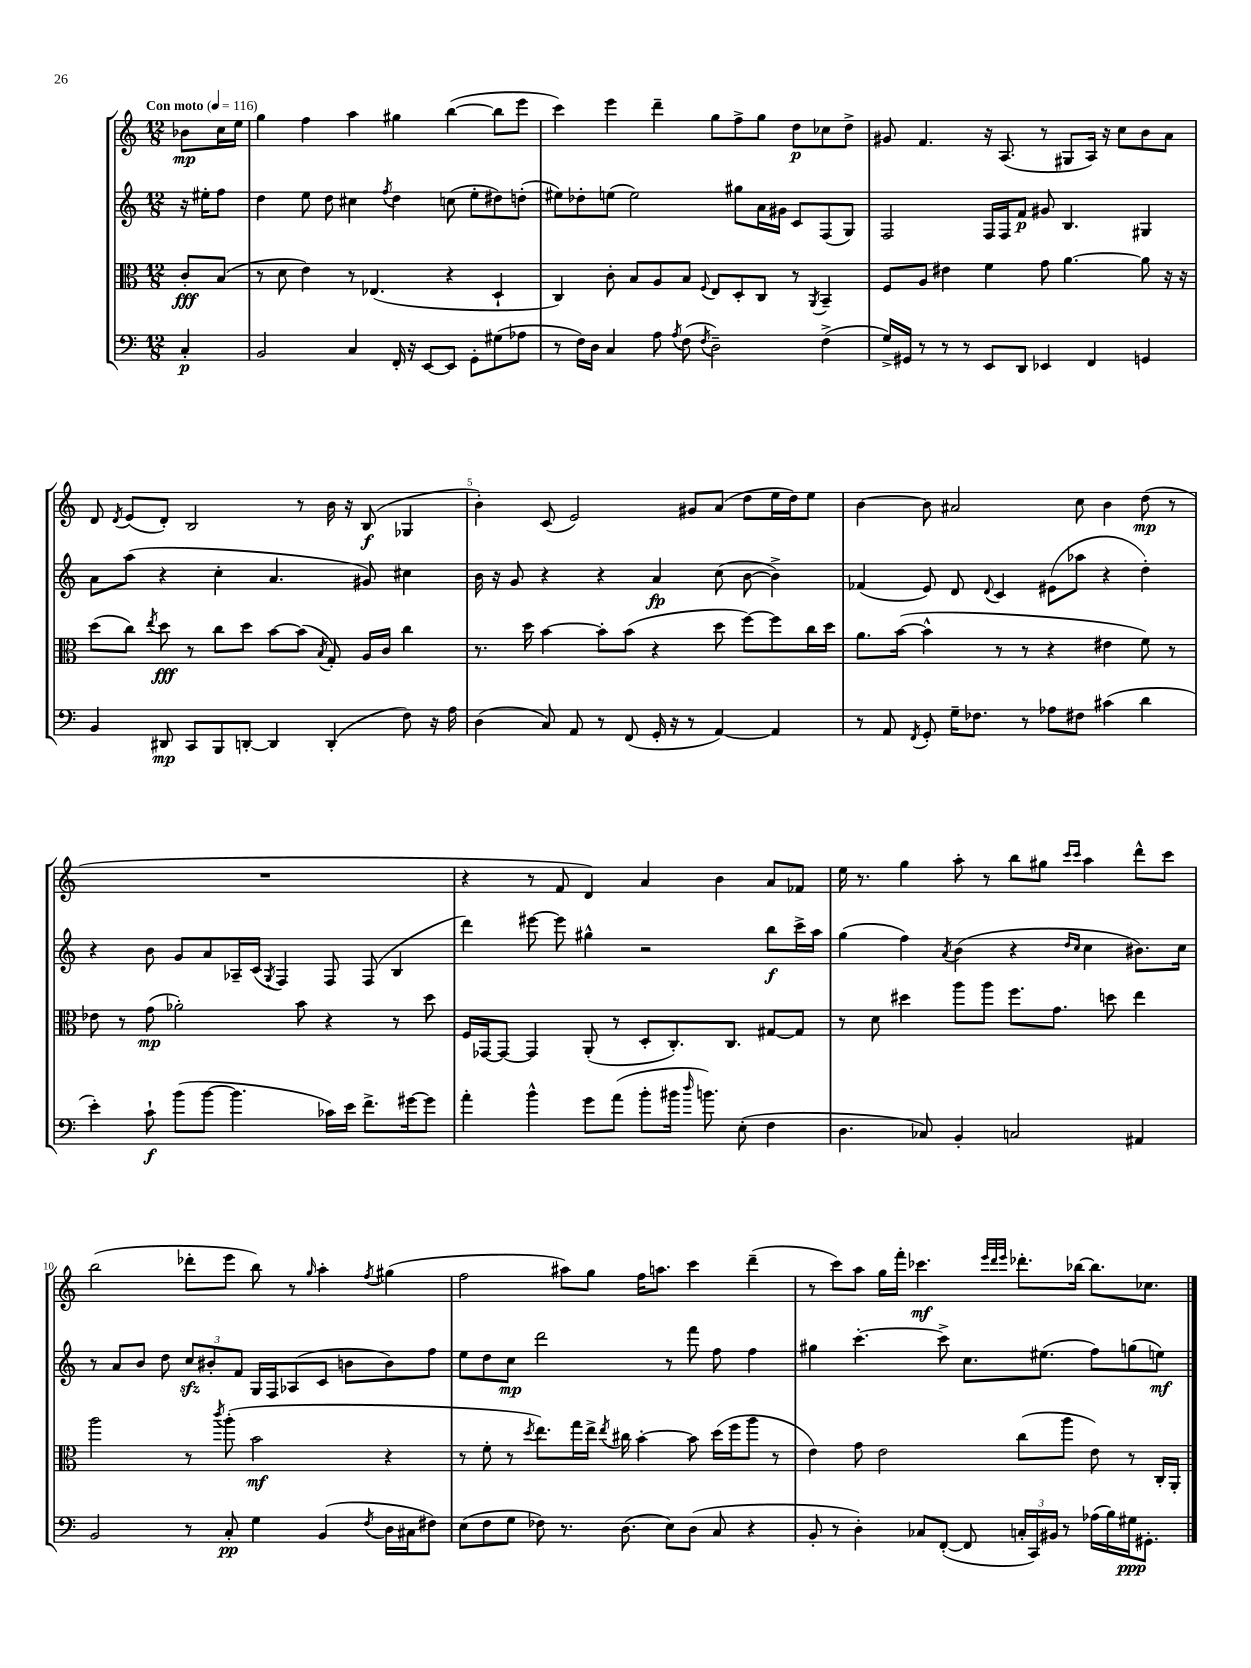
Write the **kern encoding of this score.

**kern	**dynam	**kern	**dynam	**kern	**dynam	**kern	**dynam
*part4	*part4	*part3	*part3	*part2	*part2	*part1	*part1
*staff4	*staff4	*staff3	*staff3	*staff2	*staff2	*staff1	*staff1
*clefF4	*	*clefC3	*	*clefG2	*	*clefG2	*
*k[]	*	*k[]	*	*k[]	*	*k[]	*
*M12/8	*	*M12/8	*	*M12/8	*	*M12/8	*
*MM116	*	*MM116	*	*MM116	*	*MM116	*
=	=	=	=	=	=	=	=
!	!	!	!	!	!	!LO:TX:a:B:t=Con moto	!
4C'/	p	8c'/L	fff	16r	.	8b-X\L	mp
.	.	.	.	16ee#X'\KL	.	.	.
.	.	(8B/J	.	8ff\J	.	16cc\L	.
.	.	.	.	.	.	16ee\JJ	.
=1	=1	=1	=1	=1	=1	=1	=1
2BB/	.	8r	.	4dd\	.	4gg\	.
.	.	8d\	.	.	.	.	.
.	.	4e\)	.	8ee\	.	4ff\	.
.	.	.	.	8dd\	.	.	.
4C/	.	8r	.	4cc#X\	.	4aa\	.
.	.	(4.E-X/	.	.	.	.	.
.	.	.	.	8qff/	.	.	.
16FF'/	.	.	.	4dd\	.	4gg#X\	.
16r	.	.	.	.	.	.	.
[8EE/L	.	.	.	.	.	.	.
8EE/J]	.	4r	.	(8ccn\	.	([4bb\	.
8GG'\L	.	.	.	8ee'\L	.	.	.
(8G#X\	.	4D`/	.	8dd#X\)	.	8bb\L]	.
8A-X\J	.	.	.	(8ddn'\J	.	8eee\J	.
=2	=2	=2	=2	=2	=2	=2	=2
8r	.	4C/)	.	8ee#X\L)	.	4ccc\)	.
16F\LL)	.	.	.	8dd-X'\	.	.	.
16D\JJ	.	.	.	.	.	.	.
4C/	.	8c'\	.	(8een\J	.	4eee\	.
.	.	8B/L	.	2ee\)	.	.	.
8A\	.	8A/	.	.	.	4ddd~\	.
8qA/	.	.	.	.	.	.	.
(8F\	.	8B/J	.	.	.	.	.
8qF/	.	8qqF/	.	.	.	.	.
2D~\)	.	8E/L	.	.	.	8gg\L	.
.	.	8D'/	.	8gg#X\L	.	8ff^\	.
.	.	8C/J	.	16a\L	.	8gg\J	.
.	.	.	.	16g#X\JJ	.	.	.
.	.	8r	.	8c/L	.	8dd\L	p
.	.	8qAA/	.	.	.	.	.
(4F^\	.	4BB~/	.	(8F/	.	8cc-X\	.
.	.	.	.	8G/J)	.	8dd^\J	.
=3	=3	=3	=3	=3	=3	=3	=3
16G^/LL)	.	8F/L	.	2F/	.	8g#X/	.
16GG#X/JJ	.	.	.	.	.	.	.
8r	.	8A/J	.	.	.	4.f/	.
8r	.	4e#X\	.	.	.	.	.
8r	.	.	.	.	.	.	.
8EE/L	.	4f\	.	16F/LL	.	16r	.
.	.	.	.	16F/J	.	(8.A/	.
8DD/J	.	.	.	8f/J	p	.	.
4EE-X/	.	8g\	.	8g#X/	.	8r	.
.	.	[4.a\	.	4.B/	.	8G#X/L	.
4FF/	.	.	.	.	.	16A/Jk)	.
.	.	.	.	.	.	16r	.
.	.	.	.	.	.	8cc\L	.
4GGn/	.	8a\]	.	4G#X/	.	8b\	.
.	.	16r	.	.	.	8a\J	.
.	.	16r	.	.	.	.	.
!!LO:LB:g=z
=4	=4	=4	=4	=4	=4	=4	=4
4BB/	.	(8dd\L	.	8a\L	.	8d/	.
.	.	.	.	.	.	8qd/	.
.	.	8cc\J)	.	(8aa\J	.	(8e/L	.
.	.	8qee/	.	.	.	.	.
8DD#X/	mp	8dd\	fff	4r	.	8d'/J)	.
8CC/L	.	8r	.	.	.	2B/	.
8BBB/	.	8cc\L	.	4cc'\	.	.	.
[8DDn'/J	.	8dd\J	.	.	.	.	.
4DD/]	.	[8b\L	.	4.a/	.	.	.
.	.	(8b\J]	.	.	.	8r	.
.	.	8qB/	.	.	.	.	.
(4DD'/	.	8G'/)	.	.	.	16b\	.
.	.	.	.	.	.	16r	.
.	.	16A/LL	.	8g#X/)	.	(8B/	f
.	.	16c/JJ	.	.	.	.	.
8F\)	.	4cc\	.	4cc#X\	.	4G-X/	.
16r	.	.	.	.	.	.	.
16A\	.	.	.	.	.	.	.
=5	=5	=5	=5	=5	=5	=5	=5
(4D\	.	8.r	.	16b\	.	4b'\)	.
.	.	.	.	16r	.	.	.
.	.	.	.	8g/	.	.	.
.	.	16dd\	.	.	.	.	.
8C/)	.	[4b\	.	4r	.	(8c/	.
8AA/	.	.	.	.	.	2e/)	.
8r	.	8b'\L]	.	4r	.	.	.
(8FF/	.	(8b\J	.	.	.	.	.
16GG'/	.	4r	.	4a/	fp	.	.
16r	.	.	.	.	.	.	.
8r	.	.	.	.	.	8g#X/L	.
[4AA/)	.	8dd\	.	(8cc\	.	(8a/J	.
.	.	[8ff\L)	.	[8b\	.	8dd\L	.
4AA/]	.	8ff\]	.	4b^\])	.	16ee\L	.
.	.	.	.	.	.	16dd\J)	.
.	.	16cc\L	.	.	.	8ee\J	.
.	.	16dd\JJ	.	.	.	.	.
=6	=6	=6	=6	=6	=6	=6	=6
8r	.	8.a\L	.	(4f-X/	.	[4b\	.
8AA/	.	.	.	.	.	.	.
.	.	([16b\Jk	.	.	.	.	.
8qFF/	.	.	.	.	.	.	.
8GG'/	.	4b^^\]	.	8e/)	.	8b\]	.
16G~\KL	.	.	.	8d/	.	2a#X/	.
8.F-X\J	.	.	.	.	.	.	.
.	.	.	.	8qqd/	.	.	.
.	.	8r	.	4c/	.	.	.
8r	.	8r	.	.	.	.	.
8A-X\L	.	4r	.	(8e#X\L	.	.	.
8F#X\J	.	.	.	8aa-X\J	.	8cc\	.
(4c#X\	.	4e#X\	.	4r	.	4b\	.
4d\	.	8f\)	.	4dd'\)	.	(8dd\	mp
.	.	8r	.	.	.	8r	.
!!LO:LB:g=z
=7	=7	=7	=7	=7	=7	=7	=7
4e'\)	.	8e-X\	.	4r	.	1.r	.
.	.	8r	.	.	.	.	.
8c`\	f	(8g\	mp	8b\	.	.	.
(8b\L	.	2a-X'\)	.	8g/L	.	.	.
[8b\J	.	.	.	8a/	.	.	.
4.b\]	.	.	.	16A-X~/L	.	.	.
.	.	.	.	(16c/JJ	.	.	.
.	.	.	.	8qG/	.	.	.
.	.	.	.	4F/)	.	.	.
.	.	8b\	.	.	.	.	.
16c-X\LL)	.	4r	.	8F/	.	.	.
16e\JJ	.	.	.	.	.	.	.
8.f^\L	.	.	.	(8F/	.	.	.
.	.	8r	.	4B/	.	.	.
[16g#X\k	.	.	.	.	.	.	.
8g#\J]	.	8dd\	.	.	.	.	.
=8	=8	=8	=8	=8	=8	=8	=8
4a'\	.	16F/LL	.	4ddd\)	.	4r	.
.	.	[16GG-X/J	.	.	.	.	.
.	.	8GG-/J_	.	.	.	.	.
4b^^\	.	4GG-/]	.	[8eee#X\	.	8r	.
.	.	.	.	8eee#\]	.	8f/	.
8g\L	.	(8AA'/	.	4gg#X^^\	.	4d/)	.
(8a\J	.	8r	.	.	.	.	.
8b'\L	.	8D'/L	.	2r	.	4a/	.
16b#X\Jk	.	8.C'/)	.	.	.	.	.
16qqdd/	.	.	.	.	.	.	.
8.bn\)	.	.	.	.	.	.	.
.	.	.	.	.	.	4b\	.
.	.	8.C/J	.	.	.	.	.
(8E'\	.	.	.	.	.	.	.
4F\	.	[8G#X/L	.	8bb\L	f	8a/L	.
.	.	8G#/J]	.	16ccc^\L	.	8f-X/J	.
.	.	.	.	16aa\JJ	.	.	.
=9	=9	=9	=9	=9	=9	=9	=9
4.D\	.	8r	.	(4gg\	.	16ee\	.
.	.	.	.	.	.	8.r	.
.	.	8d\	.	.	.	.	.
.	.	4dd#X\	.	4ff\)	.	4gg\	.
8C-X/)	.	.	.	.	.	.	.
.	.	.	.	8qa/	.	.	.
4BB'/	.	8aa\L	.	(4b\	.	8aa'\	.
.	.	8aa\J	.	.	.	8r	.
2Cn/	.	8.ff\L	.	4r	.	8bb\L	.
.	.	.	.	.	.	8gg#X\J	.
.	.	8.g\J	.	.	.	.	.
.	.	.	.	16qqdd/LL	.	16qqccc/LL	.
.	.	.	.	16qqcc/JJ	.	16qqccc/JJ	.
.	.	.	.	4cc\	.	4aa\	.
.	.	8ddn\	.	.	.	.	.
4AA#X/	.	4ee\	.	8.b#X\L)	.	8ddd^^\L	.
.	.	.	.	.	.	8ccc\J	.
.	.	.	.	16cc\Jk	.	.	.
!!LO:LB:g=z
=10	=10	=10	=10	=10	=10	=10	=10
2BB/	.	2aa\	.	8r	.	(2bb\	.
.	.	.	.	8a/L	.	.	.
.	.	.	.	8b/J	.	.	.
.	.	.	.	8dd\	.	.	.
8r	.	8r	.	12cczz/L	.	8ddd-X'\L	.
.	.	.	.	12b#X'/	.	.	.
.	.	8qccc/	.	.	.	.	.
8C'/	pp	(8aa'\	.	.	.	8eee\J	.
.	.	.	.	12f/J	.	.	.
4G\	.	2b\	mf	16G/LL	.	8bb\)	.
.	.	.	.	16F/J	.	.	.
.	.	.	.	(8A-X/	.	8r	.
.	.	.	.	.	.	16qqgg/	.
(4BB/	.	.	.	8c/J	.	4aa'\	.
.	.	.	.	8bn\L	.	.	.
8qF/	.	.	.	.	.	8qff/	.
16D\LL	.	4r	.	8b\)	.	(4gg#X\	.
16C#X\J	.	.	.	.	.	.	.
8F#X\J)	.	.	.	8ff\J	.	.	.
=11	=11	=11	=11	=11	=11	=11	=11
(8E\L	.	8r	.	8ee\L	.	2ff\	.
8F\	.	8f'\	.	8dd\	.	.	.
8G\J	.	8r	.	8cc\J	mp	.	.
.	.	8qdd/	.	.	.	.	.
8F-X\)	.	8.ee\L)	.	2ddd\	.	.	.
8.r	.	.	.	.	.	8aa#X\L)	.
.	.	16gg\L	.	.	.	.	.
.	.	16ee^\JJ	.	.	.	8gg\J	.
.	.	8qee/	.	.	.	.	.
(8.D\	.	16cc#X\	.	.	.	.	.
.	.	[4b'\	.	.	.	16ff\KL	.
.	.	.	.	.	.	8.aan\J	.
8E\L)	.	.	.	8r	.	.	.
(8D\J	.	8b\]	.	8fff\	.	4ccc\	.
8C/	.	(16dd\LL	.	8ff\	.	.	.
.	.	16ff\J	.	.	.	.	.
4r	.	8aa\J	.	4ff\	.	(4ddd~\	.
.	.	8r	.	.	.	.	.
=12	=12	=12	=12	=12	=12	=12	=12
8BB'/	.	4e\)	.	4gg#X\	.	8r	.
8r	.	.	.	.	.	8ccc\L)	.
4D'\)	.	8g\	.	[4.ccc'\	.	8aa\J	.
.	.	2e\	.	.	.	16gg\LL	.
.	.	.	.	.	.	16fff'\JJ	.
8C-X/L	.	.	.	.	.	4.ccc-X\	mf
([8FF'/J	.	.	.	8ccc^\]	.	.	.
8FF/]	.	.	.	8.cc\L	.	.	.
.	.	.	.	.	.	32qqeee/LLL	.
.	.	.	.	.	.	32qqddd/	.
.	.	.	.	.	.	32qqeee/JJJ	.
24Cn'/LL	.	(8cc\L	.	.	.	8.ddd-X'\L	.
24CC/)	.	.	.	.	.	.	.
.	.	.	.	(8.ee#X\J	.	.	.
24BB#X/JJ	.	.	.	.	.	.	.
8r	.	8aa\J	.	.	.	.	.
.	.	.	.	.	.	[16bb-X\Jk	.
(16A-X\LL	.	8e\)	.	8ff\L)	.	8.bb-\L]	.
16B\)	.	.	.	.	.	.	.
16G#X\J	ppp	8r	.	(8ggn\	.	.	.
8.GG#X'\J	.	.	.	.	.	8.cc-X\J	.
.	.	16C'/LL	.	8een\J)	mf	.	.
.	.	16AA'/JJ	.	.	.	.	.
==	==	==	==	==	==	==	==
*-	*-	*-	*-	*-	*-	*-	*-
